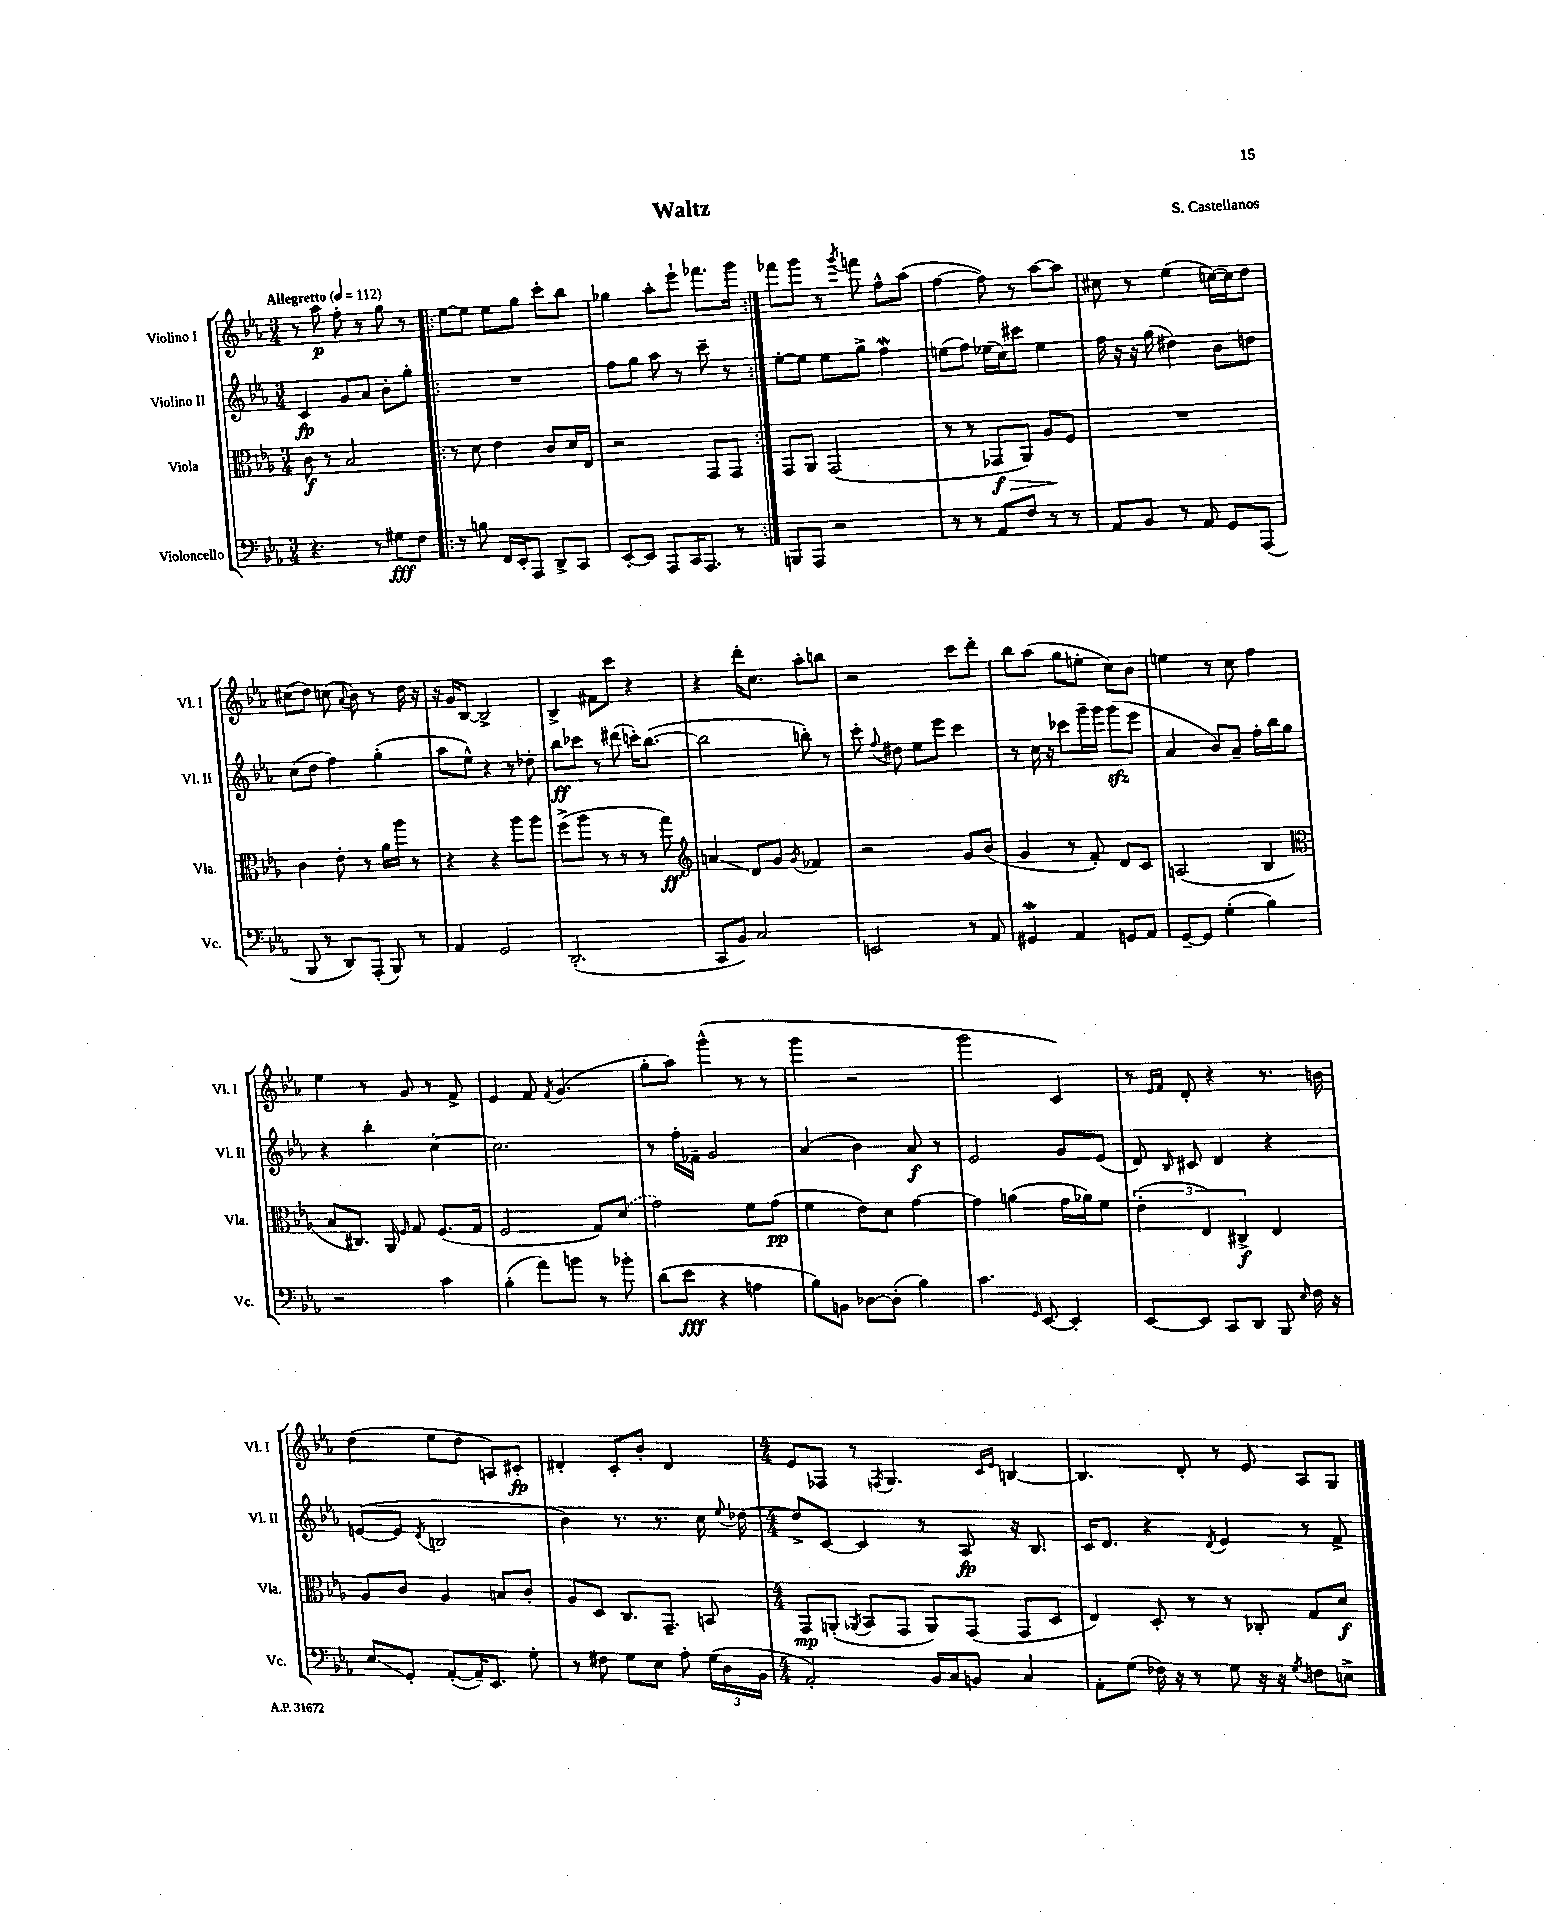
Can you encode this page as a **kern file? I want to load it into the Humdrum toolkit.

**kern	**kern	**kern	**kern
*staff4	*staff3	*staff2	*staff1
*clefF4	*clefC3	*clefG2	*clefG2
*k[b-e-a-]	*k[b-e-a-]	*k[b-e-a-]	*k[b-e-a-]
*M3/4	*M3/4	*M3/4	*M3/4
*MM112	*MM112	*MM112	*MM112
4.r	8c	4c	8r
.	8r	.	8aa-
.	2B-	8g	8ff'
8r	.	8a-	8r
8G#	.	8b-'	8gg
8F	.	8gg'	8r
=!|:	=!|:	=!|:	=!|:
8r	8r	2.r	[8ee-
8B	8d	.	8ee-]
16FF	4e-	.	8ee-
16EE-'	.	.	.
8AAA-	.	.	8gg
8DD^	8c	.	8ccc'
8CC	16d	.	8bb-
.	16E-	.	.
=	=	=	=
[8EE-'	2r	8ff	4gg-
8EE-]	.	8gg	.
8AAA-	.	8aa-	8aa-'
16CC	.	8r	8eee-`
8.AAA-	.	.	.
.	8GG	8ccc~	8.fff-
8r	8GG	8r	.
.	.	.	16ggg
=:|!	=:|!	=:|!	=:|!
8BBB	8GG	[8ee-'	8fff-
8AAA-	8AA-	8ee-]	8ggg
2r	(2GG	8ee-	8r
.	.	.	8qggg
.	.	8gg^	8fff
.	.	4ff	8ff^^
.	.	.	(8aa-
=	=	=	=
8r	8r	(8ee	[4ff
8r	8r	8ff)	.
8AA-	8GG-	(16ee-	8ff])
.	.	16cc)	.
8F	8AA-)	8ccc#	8r
8r	8A-	4ee-	[8aa-
8r	8F	.	8aa-]
=	=	=	=
8AA-	2.r	16ff	8cc#
.	.	16r	.
8BB-	.	16r	8r
.	.	(16gg	.
8r	.	4dd#)	(4ee-
8AA-	.	.	.
8GG	.	8b-	[16cc)
.	.	.	16cc]
(8AAA-	.	8dd	8dd
=	=	=	=
8BBB-	4c	(8cc	(8cc#
8r	.	8dd	8dd)
8DD)	8e-'	4ff)	(8cc
.	.	.	8qqa-
(8AAA-'	8r	.	8b-)
8BBB-)	16a-	(4gg'	8r
.	16aa-	.	.
8r	8r	.	16dd
.	.	.	16r
=	=	=	=
4AA-	4r	8aa-	16r
.	.	.	16g
.	.	8ee-^^)	[8B-
2GG	4r	4r	2B-^]
.	8aa-	8r	.
.	8aa-	8dd-'	.
=	=	=	=
(2.DD'	(8ff^	8bb-	4B-^
.	8aa-	8ccc-	.
.	8r	8r	8f#
.	8r	(8ddd#	8ccc
.	8r	16ccc')	4r
.	.	([8.bb-	.
.	8gg)	.	.
=	=	=	=
*	*clefG2	*	*
8CC	4a	2bb-]	4r
8BB-)	.	.	.
2C	8d	.	16ddd'
.	.	.	8.cc
.	8g	.	.
.	8qg	.	.
.	4f-	8bb')	8aa-'
.	.	8r	8bb
=	=	=	=
2EE	2r	8ccc'	2r
.	.	8qqff	.
.	.	8dd#	.
.	.	8ee-	.
.	.	8eee-	.
8r	8g	4ccc	8ccc
8AA-	(8b-	.	8ddd'
=	=	=	=
4GG#	4g	8r	8bb-
.	.	16cc	(8aa-
.	.	16r	.
4AA-	8r	8ccc-	8gg
.	8f')	16ggg~	8ee'
.	.	16ggg	.
8GG	8d	(8ggg	8cc)
8AA-	8c	8eee-	8b-
=	=	=	=
[8GG~	(2A	4a-	4ee
8GG]	.	.	.
(4G'	.	8b-)	8r
.	.	8a-~	8cc
4B-)	4B-	16ff'	4ff
.	.	16bb-	.
.	.	8gg	.
=	=	=	=
*	*clefC3	*	*
2r	8B-	4r	4ee-
.	8.C#)	.	.
.	.	4bb-'	8r
.	16AA-	.	.
.	16qqF	.	.
.	8G	.	8g
4c	(8.F	[4cc'	8r
.	.	.	8f^
.	16G	.	.
=	=	=	=
(4B-'	2F	2.cc]	4e-
8a-)	.	.	8f
.	.	.	8qf
8b	.	.	(4.g
8r	8G)	.	.
8b-'	(8d	.	.
=	=	=	=
(8d	2g)	8r	8gg'
8e-	.	16ff'	8aa-)
.	.	16f-~	.
4r	.	2g	(4ggg^^
4A	8f	.	8r
.	(8g	.	8r
=	=	=	=
8B-)	4f	(4a-	4ggg
8BB	.	.	.
[8D-	8e-)	4b-)	2r
(8D-']	8d	.	.
4B-)	[4g	8a-	.
.	.	8r	.
=	=	=	=
4.c	4g]	2e-	2ggg
.	(4a	.	.
16qqGG	.	.	.
[8EE-	.	.	.
4EE-']	16g	8g	4c)
.	16a-)	.	.
.	8f	(8e-	.
=	=	=	=
[8EE-	(6e-'	8d)	8r
.	.	.	16qqe-
.	.	16qqB-	16qqf
8EE-]	.	8c#	8d'
.	6E-)	.	.
8CC	.	4d	4r
.	6C#^	.	.
8DD	.	.	.
8BBB-	4E-	4r	8.r
16qqE-	.	.	.
16F	.	.	.
16r	.	.	16b
=	=	=	=
8E-	8A-	([8e	(4dd
8GG'	8c	8e]	.
.	.	8qd	.
([8AA-'	4A-	2B	8ee-
16AA-~])	.	.	8dd
8.EE-	.	.	.
.	8B	.	8A)
8G'	8c'	.	8c#'
=	=	=	=
8r	8A-	4b-)	4d#'
8F#	8D	.	.
8G	8.C	8.r	8c'
8E-	.	.	8b-'
.	8.GG~	8.r	.
8A-'	.	.	4d#
(24G	8BB	16cc	.
24D	.	.	.
.	.	8qqee-	.
.	.	[16dd-	.
24BB-	.	.	.
=	=	=	=
*M4/4	*M4/4	*M4/4	*M4/4
2AA-')	8GG	8dd-^]	8e-
.	(8AA'	[8c	8F-
.	8qAA-	.	.
.	8BB-	4c]	8r
.	.	.	8qF
.	8GG	.	4.G
16BB-	8AA-)	8r	.
16C	.	.	.
8BB	(8GG	8A-	.
.	.	.	16qqc
.	.	.	16qqe-
4C	8GG	16r	[4B
.	.	8.B-	.
.	8D	.	.
=	=	=	=
8AA-'	4E-)	16c	4.B]
.	.	8.d	.
(8G	.	.	.
16F-)	8D'	4r	.
16r	.	.	.
8r	8r	.	8d'
.	.	8qd	.
8G	8r	4e-	8r
16r	8C-'	.	8e-
16r	.	.	.
8qG	.	.	.
8F	8G	8r	8A-
8E^	8d	8f^	8G
==	==	==	==
*-	*-	*-	*-
